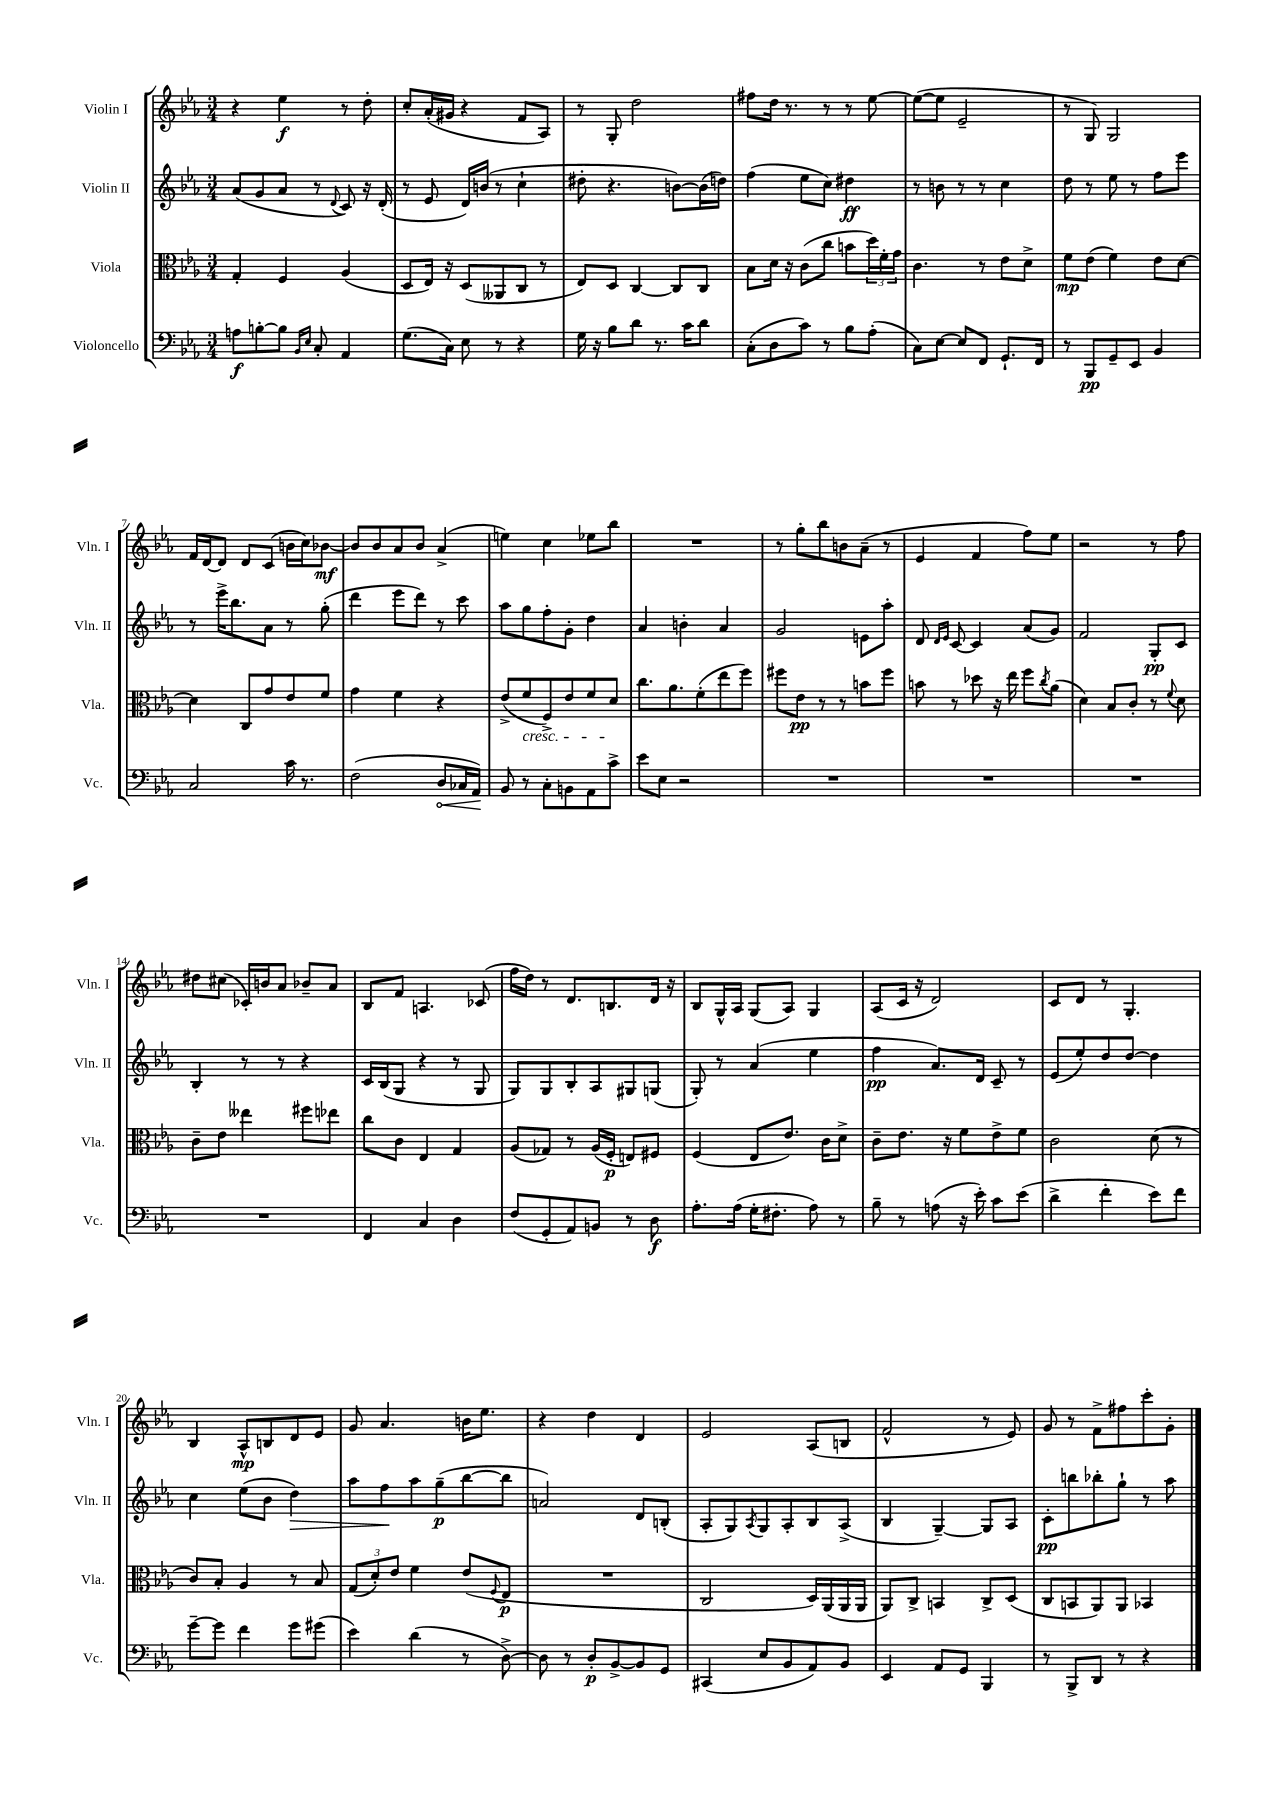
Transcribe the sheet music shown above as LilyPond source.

<<
\new StaffGroup <<
\new Staff = "s0" \with { instrumentName = "Violin I" shortInstrumentName = "Vln. I" } {
    \clef treble \key ees \major \numericTimeSignature \time 3/4
    r4 ees''4\f r8 d''8-. |
    c''8-. aes'16-.( gis'16 r4 f'8 aes8) |
    r8 g8-. d''2 |
    fis''8 d''16 r8. r8 r8 ees''8~ |
    ees''8~( ees''8 ees'2-- |
    r8 g8) g2 |
    f'16 d'16~ d'8 d'8 c'8( b'16 c''16) bes'8~\mf |
    bes'8 bes'8 aes'8 bes'8 aes'4->( |
    e''4) c''4 ees''8 bes''8 |
    R2. |
    r8 g''8-. bes''8 b'8 aes'8--( r8 |
    ees'4 f'4 f''8) ees''8 |
    r2 r8 f''8 |
    dis''8 cis''8( ces'16-.) b'16 aes'8 bes'8-- aes'8 |
    bes8 f'8 a4. ces'8( |
    f''16 d''16) r8 d'8. b8. d'16 r16 |
    bes8 g16-^ aes16 g8( aes8) g4 |
    aes8( c'16 r16 d'2) |
    c'8 d'8 r8 g4.-. |
    bes4 aes8-^\mp b8 d'8 ees'8 |
    g'8 aes'4. b'16 ees''8. |
    r4 d''4 d'4 |
    ees'2 aes8( b8 |
    f'2-^ r8 ees'8) |
    g'8 r8 f'8-> fis''8 c'''8-. g'8-. \bar "|." |
}
\new Staff = "s1" \with { instrumentName = "Violin II" shortInstrumentName = "Vln. II" } {
    \clef treble \key ees \major \numericTimeSignature \time 3/4
    aes'8( g'8 aes'8 r8 \appoggiatura { d'8 } c'8) r16 d'16-.( |
    r8 ees'8 d'16) b'16( r8 c''4-! |
    dis''8-. r4. b'8~) b'16( d''16) |
    f''4( ees''8 c''8) dis''4\ff |
    r8 b'8 r8 r8 c''4 |
    d''8 r8 ees''8 r8 f''8 ees'''8 |
    r8 ees'''16-> bes''8. aes'8 r8 g''8-.( |
    d'''4 ees'''8 d'''8) r8 c'''8 |
    aes''8 g''8 f''8-. g'8-. d''4 |
    aes'4 b'4-. aes'4 |
    g'2 e'8 aes''8-. |
    d'8 \grace { d'16 ees'16 } c'8~ c'4 aes'8( g'8) |
    f'2 g8-.\pp c'8 |
    bes4-. r8 r8 r4 |
    c'16 bes16( g8 r4 r8 g8 |
    g8) g8 bes8-. aes8 gis8 g8( |
    g8-.) r8 aes'4( ees''4 |
    f''4\pp aes'8.) d'16 c'8-- r8 |
    ees'8( ees''8-.) d''8 d''8~ d''4 |
    c''4 ees''8( bes'8 d''4\>) |
    aes''8 f''8\! aes''8 g''8--\p( bes''8~ bes''8 |
    a'2) d'8 b8-.( |
    aes8-. g8) \acciaccatura { aes8 } g8 aes8-. bes8 aes8->( |
    bes4 g4~--) g8 aes8 |
    c'8-.\pp b''8 bes''8-. g''8-! r8 aes''8 \bar "|." |
}
\new Staff = "s2" \with { instrumentName = "Viola" shortInstrumentName = "Vla." } {
    \clef alto \key ees \major \numericTimeSignature \time 3/4
    g4-. f4 aes4( |
    d8 ees16) r16 d8( aeses,8 c8 r8 |
    ees8) d8 c4~ c8 c8 |
    bes8 d'16 r16 c'8( c''8 b'8 \tuplet 3/2 { d''16) f'16-. g'16 } |
    c'4. r8 ees'8 d'8-> |
    f'8\mp ees'8( f'4) ees'8 d'8~ |
    d'4 c8 g'8 ees'8 f'8 |
    g'4 f'4 r4 |
    ees'8->( f'8\cresc f8->) ees'8 f'8 d'8\! |
    c''8. aes'8. f'8-.( ees''8 f''8) |
    fis''8 ees'8\pp r8 r8 b'8 fis''8 |
    b'8 r8 des''8 r16 ees''16 f''8 \acciaccatura { c''8 } aes'8( |
    d'4) bes8 c'8-. r8 \appoggiatura { f'8 } d'8 |
    c'8-- ees'8 eeses''4 fis''8 ees''8 |
    c''8 c'8 ees4 g4 |
    aes8( ges8) r8 aes16( f16-.\p e8) fis8 |
    f4( ees8 ees'8.) c'16 d'8-> |
    c'8-- ees'8. r16 f'8 ees'8-> f'8 |
    c'2 d'8( r8 |
    c'8) bes8-. aes4 r8 bes8 |
    \tuplet 3/2 { g8( d'8-.) ees'8 } f'4 ees'8( \appoggiatura { f8 } ees8\p |
    R2. |
    c2 d16) aes,16( aes,16 aes,16 |
    aes,8) c8-> b,4 c8-> d8( |
    c8 b,8 aes,8) aes,8 bes,4 \bar "|." |
}
\new Staff = "s3" \with { instrumentName = "Violoncello" shortInstrumentName = "Vc." } {
    \clef bass \key ees \major \numericTimeSignature \time 3/4
    a8\f b8~-. b8 \grace { bes,16 ees16 } c8-. aes,4 |
    g8.( c16) ees8 r8 r4 |
    g16 r16 bes8 d'8 r8. c'16 d'8 |
    c8-.( d8 c'8) r8 bes8 aes8-.( |
    c8) ees8~ ees8 f,8 g,8.-! f,16 |
    r8 bes,,8\pp g,8-- ees,8 bes,4 |
    c2 c'16 r8. |
    f2( \once \override Hairpin.circled-tip = ##t d8\< ces16 aes,16\!) |
    bes,8 r8 c8-. b,8 aes,8 c'8-> |
    ees'8 ees8 r2 |
    R2. |
    R2. |
    R2. |
    R2. |
    f,4 c4 d4 |
    f8( g,8-. aes,8) b,8 r8 d8\f |
    aes8.-. aes16( g16-. fis8.-. aes8) r8 |
    bes8-- r8 a8( r16 ees'16-.) c'8 ees'8( |
    d'4-> f'4-. ees'8) f'8 |
    g'8~-- g'8 f'4 g'8 gis'8( |
    ees'4) d'4( r8 d8~->) |
    d8 r8 d8-.\p bes,8~-> bes,8 g,8 |
    cis,4( ees8 bes,8 aes,8) bes,8 |
    ees,4 aes,8 g,8 bes,,4 |
    r8 bes,,8-> d,8 r8 r4 \bar "|." |
}
>>
>>
